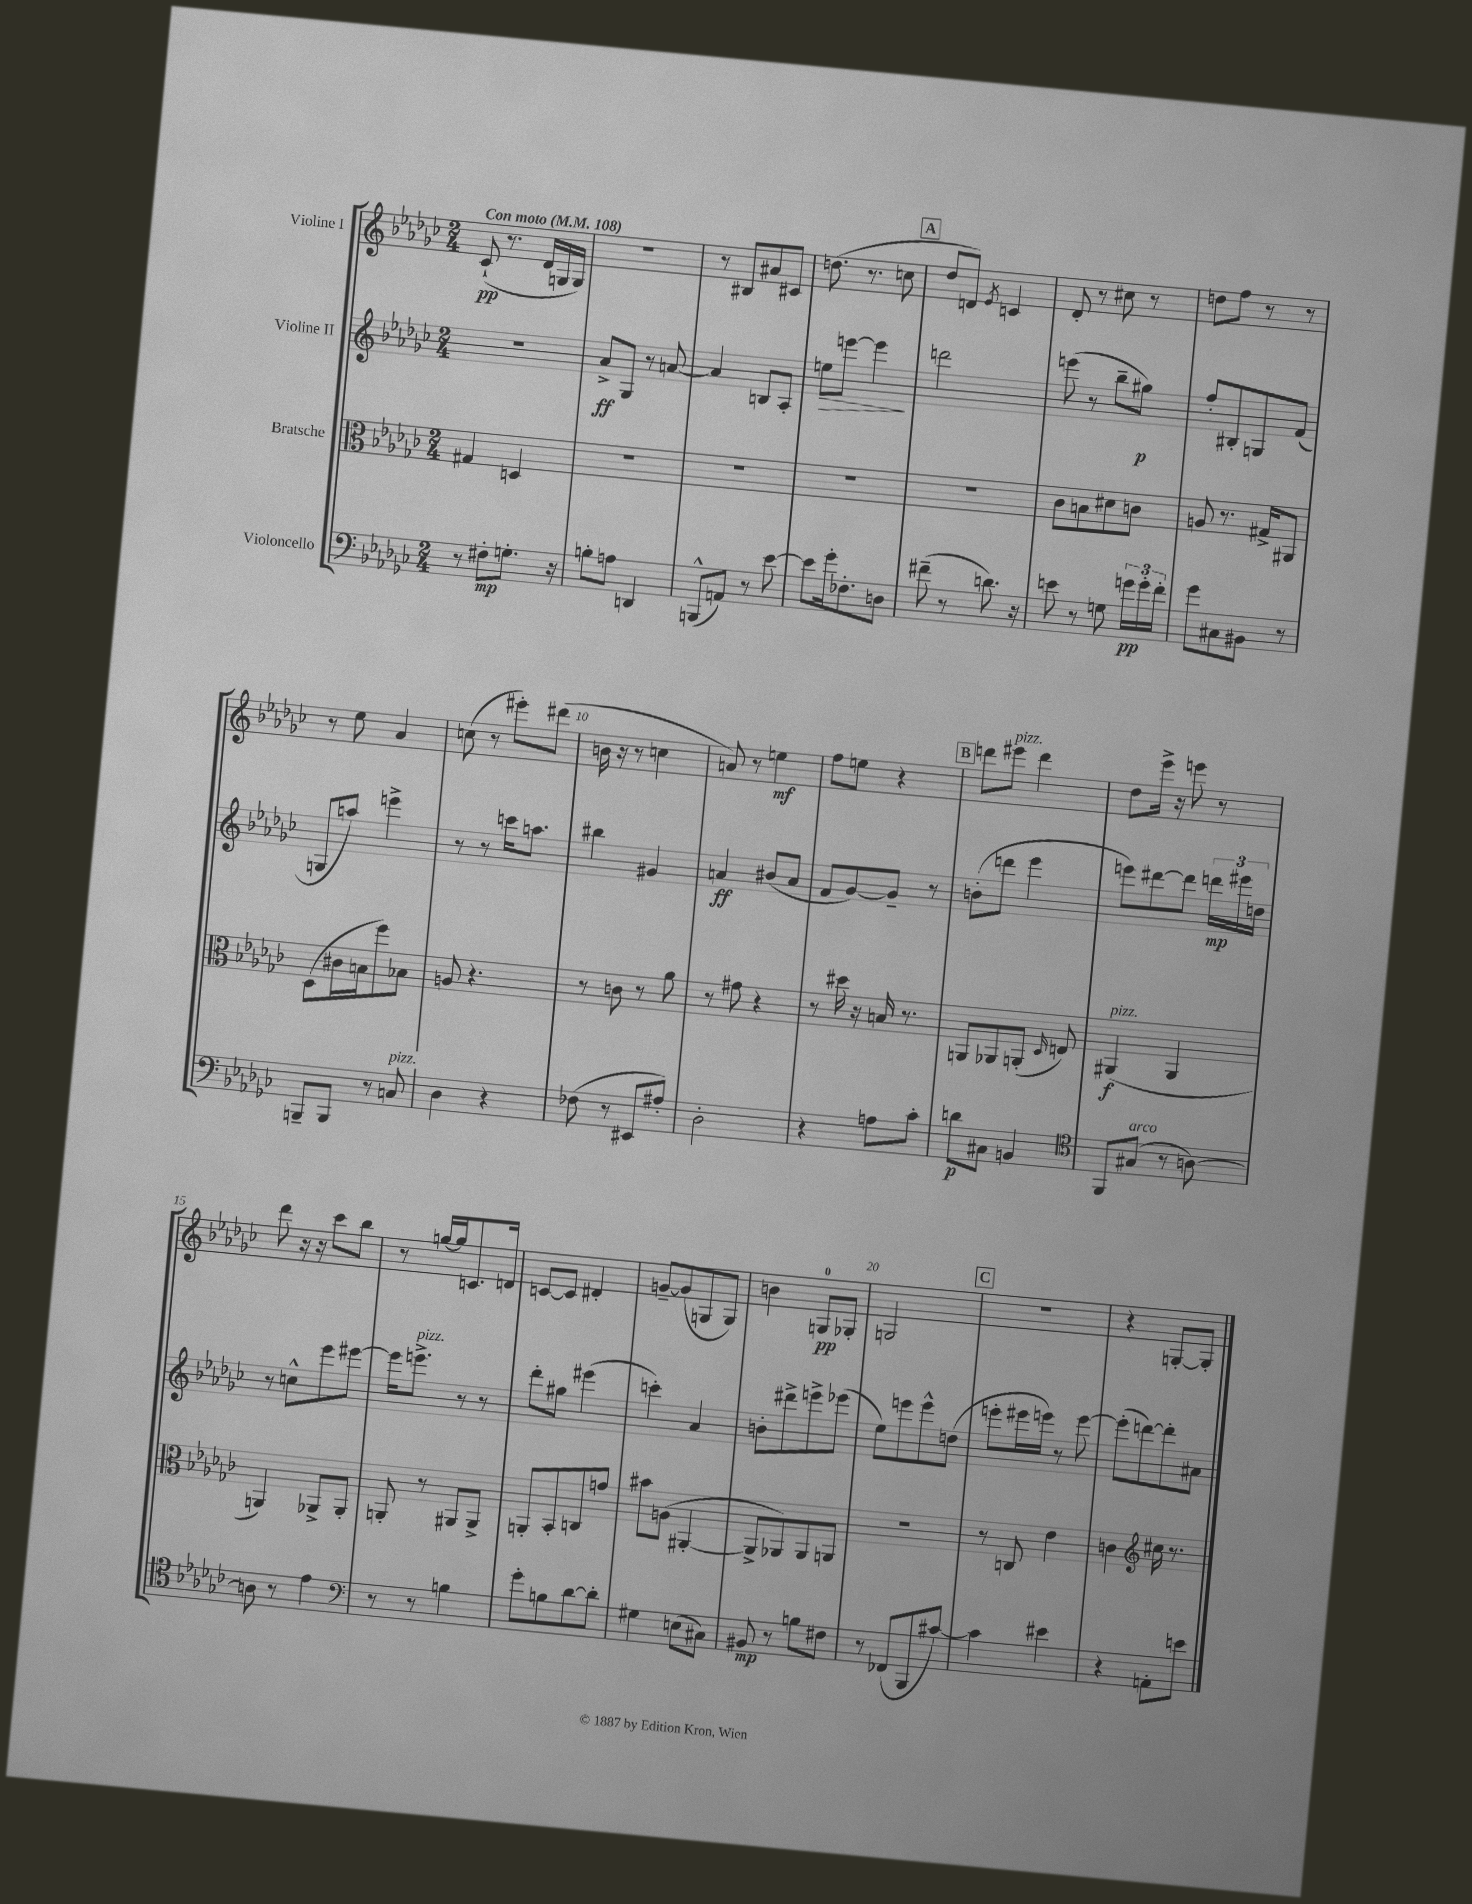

**kern	**kern	**kern	**kern
*staff4	*staff3	*staff2	*staff1
*clefF4	*clefC3	*clefG2	*clefG2
*k[b-e-a-d-g-c-]	*k[b-e-a-d-g-c-]	*k[b-e-a-d-g-c-]	*k[b-e-a-d-g-c-]
*M2/4	*M2/4	*M2/4	*M2/4
*MM108	*MM108	*MM108	*MM108
8r	4G#	2r	(8c-`
8F#'	.	.	8.r
8.G'	4D	.	.
.	.	.	16d-
.	.	.	16G
16r	.	.	16G)
=	=	=	=
8B'	2r	8a-^	2r
8A	.	8G-	.
4DD	.	8r	.
.	.	[8a	.
=	=	=	=
(8BBB^^	2r	4a]	8r
8AA)	.	.	8B#
8r	.	8B	8a#
[8e-	.	8A-'	8c#
=	=	=	=
8e-]	2r	8ee	(8.dd
16g-'	.	[8eee	.
8.F-'	.	.	8.r
.	.	4eee]	.
8D	.	.	8cc
=	=	=	=
(8f#~	2r	2ddd	8dd-
8r	.	.	8d)
.	.	.	8qe-
8.d)	.	.	4c
16r	.	.	.
=	=	=	=
8e	8c-	(8eee	8d-'
8r	8B	8r	8r
8G	8d#	8bb-~	8cc#
24g	8c	8gg#)	8r
24g'	.	.	.
24f'	.	.	.
=	=	=	=
8g-	8A	8ff'	8dd
8C#	8.r	8B#'	8ff
8BB#	.	8G	8r
.	16G#^	.	.
8r	8AA#	(8f	8r
=	=	=	=
8BBB~	(8D-	8G	8r
8BBB	16c#	8aa)	8ee-
.	16B	.	.
8r	8ff)	4eee^	4a-
8C	8B-	.	.
=	=	=	=
4D-	8A	8r	(8cc
.	4.r	8r	8r
4r	.	16ccc	8eee#')
.	.	8.aa	.
.	.	.	(8ddd#
=	=	=	=
(8F-	8r	4bb#	16b
.	.	.	16r
8r	8c	.	8r
8EE#	8r	4g#	4cc
8A#')	8a-	.	.
=	=	=	=
2D-'	8r	4a	8a)
.	8g#	.	8r
.	4r	(8b#	4ee
.	.	8a	.
=	=	=	=
4r	8r	8f	8ff
.	16dd#	[8g-)	8ee
.	16r	.	.
8A	16B	8g-~]	4r
.	8.r	.	.
8c-'	.	8r	.
=	=	=	=
8d	8AA	(8b'	8ddd
8C#	8AA-	8ddd	8eee#
4BB	(8AA'	4eee-	4ddd
.	16qqD-	.	.
.	8E)	.	.
=	=	=	=
*clefC4	*	*	*
8FF	(4AA#	8eee)	8dd-
(8G#	.	[8ddd#	16eee-^
.	.	.	16r
8r	4AA#	8ddd#]	8eee
[8A)	.	24ddd	8r
.	.	24eee#	.
.	.	24dd	.
=	=	=	=
8A]	4AA)	8r	8ddd-
8r	.	8cc^^	16r
.	.	.	16r
4e-	8AA-^	8eee-	8ccc-
.	8AA-'	[8eee#	8bb-
=	=	=	=
*clefF4	*	*	*
8r	8AA'	16eee#]	8r
.	.	8.eee^	.
8r	8r	.	[16gg
.	.	.	16gg]
4B	8AA#	8r	8.c
.	8AA#^	8r	.
.	.	.	16d
=	=	=	=
8g-'	8AA'	8ddd-'	[8c
8B	8BB-'	8gg#	8c]
[8d-	8C	(4eee#	4d#'
8d-']	8g	.	.
=	=	=	=
4G#	8b#	4ccc')	[8g~
.	(8A	.	(8g]
(8E	[4AA#'	4a-	8G
8C#)	.	.	8G)
=	=	=	=
8BB#	8AA#^]	8b'	4b
8r	8AA-)	8ddd#^	.
8B	8AA-	8eee^	8G
8F#	8AA	(8eee-	8G-'
=	=	=	=
8r	2r	8ee-)	2G
(8FF-	.	8eee	.
8BBB-	.	8eee^^	.
[8c#)	.	(8dd	.
=	=	=	=
4c#]	8r	8eee'	2r
.	8C	16eee#	.
.	.	16eee)	.
4e#	4e-	8r	.
.	.	[8eee	.
=	=	=	=
4r	4c	(8eee']	4r
.	.	[8ddd)	.
*	*clefG2	*	*
8AA'	16cc#	8ddd']	[8G'
.	8.r	.	.
8e	.	8a#	8G']
==	==	==	==
*-	*-	*-	*-
